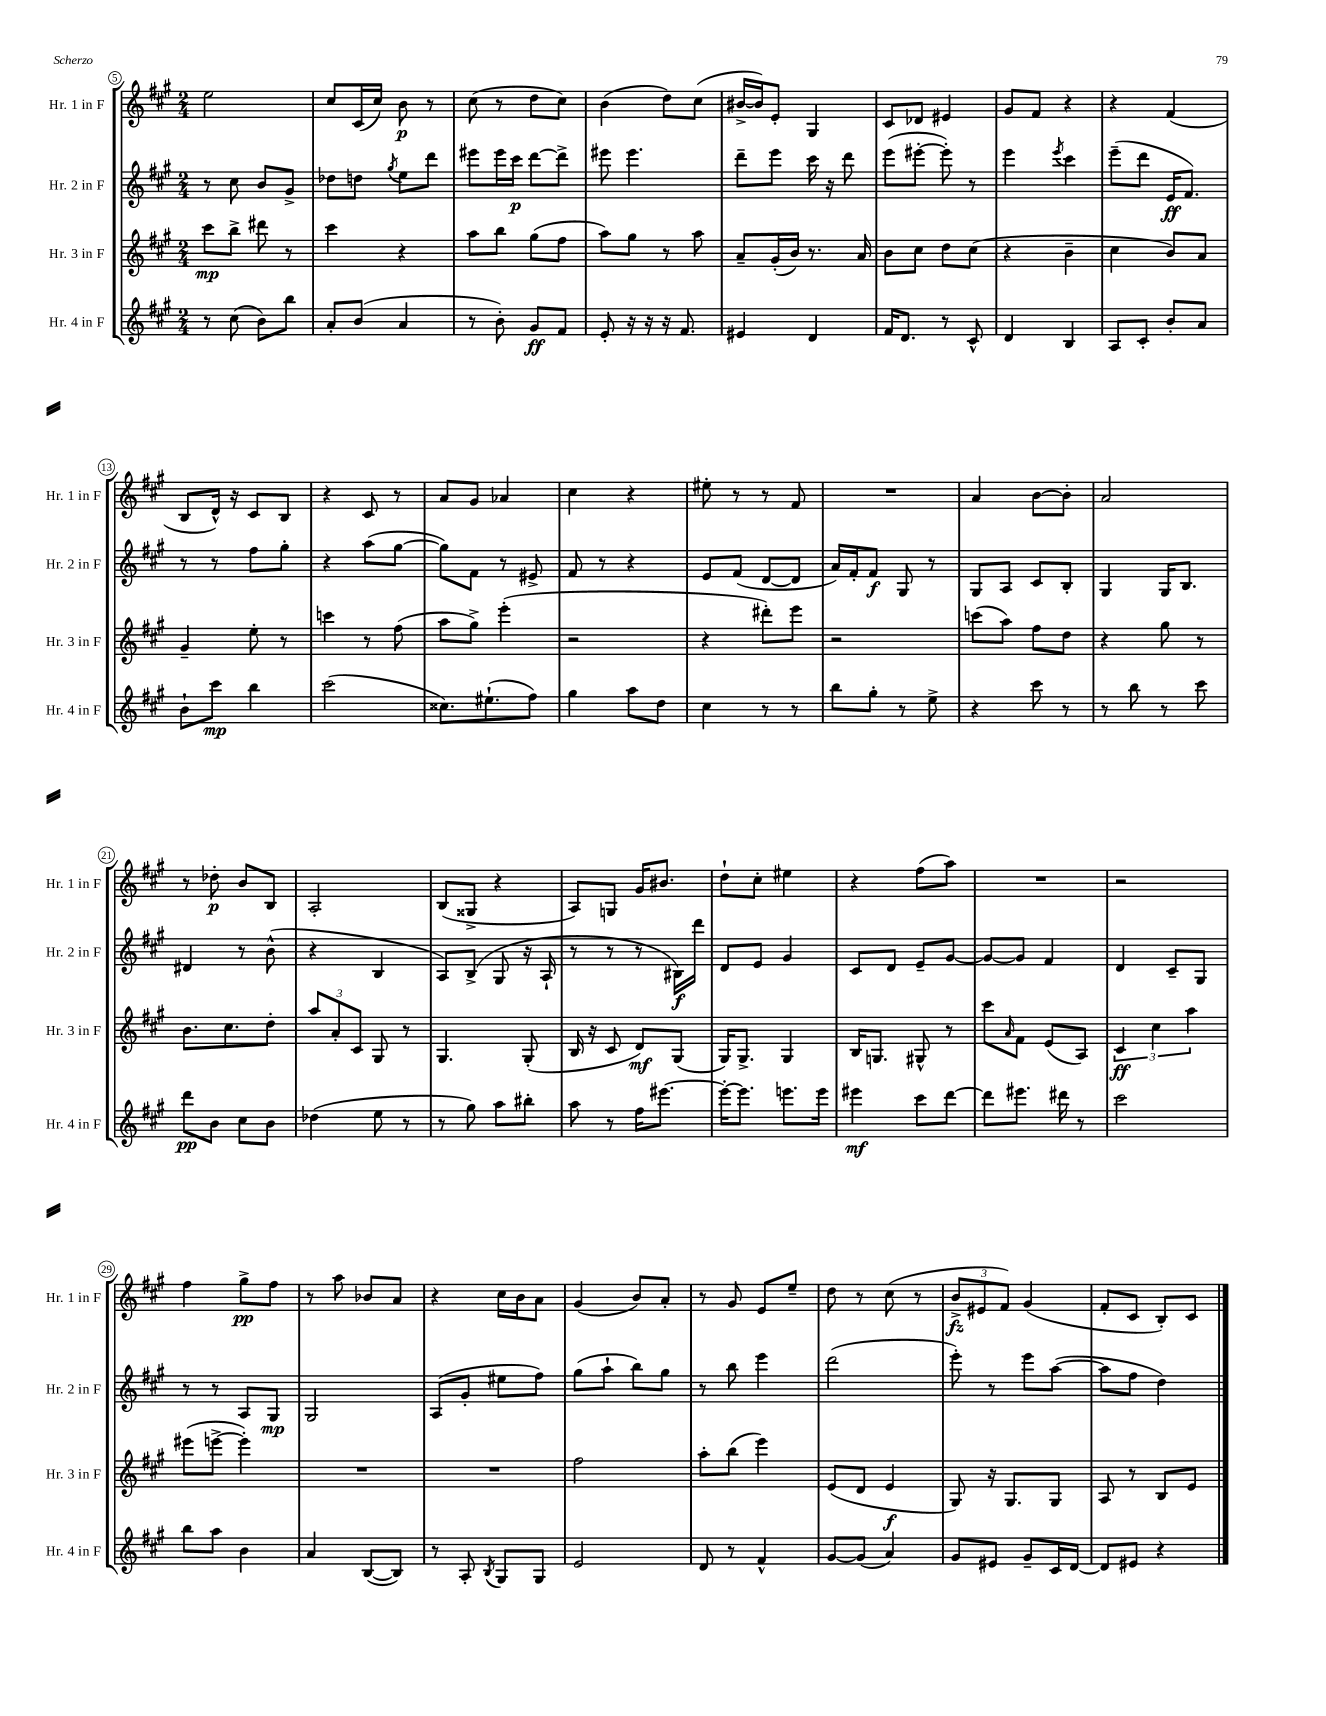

**kern	**dynam	**kern	**dynam	**kern	**dynam	**kern	**dynam
*part4	*part4	*part3	*part3	*part2	*part2	*part1	*part1
*staff4	*staff4	*staff3	*staff3	*staff2	*staff2	*staff1	*staff1
*I"Hr. 4 in F	*	*I"Hr. 3 in F	*	*I"Hr. 2 in F	*	*I"Hr. 1 in F	*
*I'Hr. 4 in F	*	*I'Hr. 3 in F	*	*I'Hr. 2 in F	*	*I'Hr. 1 in F	*
*clefG2	*	*clefG2	*	*clefG2	*	*clefG2	*
*k[f#c#g#]	*	*k[f#c#g#]	*	*k[f#c#g#]	*	*k[f#c#g#]	*
*M2/4	*	*M2/4	*	*M2/4	*	*M2/4	*
=5	=5	=5	=5	=5	=5	=5	=5
8r	.	8ccc#\L	mp	8r	.	2ee\	.
(8cc#\	.	8bb^\J	.	8cc#\	.	.	.
8b\L)	.	8ddd#X\	.	8b/L	.	.	.
8bb\J	.	8r	.	8g#^/J	.	.	.
=6	=6	=6	=6	=6	=6	=6	=6
8a'/L	.	4ccc#\	.	8dd-X\L	.	8cc#/L	.
(8b/J	.	.	.	8ddn\J	.	(16c#/L	.
.	.	.	.	.	.	16cc#/JJ)	.
.	.	.	.	8qgg#/	.	.	.
4a/	.	4r	.	8ee\L	.	8b\	p
.	.	.	.	8ddd\J	.	8r	.
=7	=7	=7	=7	=7	=7	=7	=7
8r	.	8aa\L	.	8eee#X\L	.	(8cc#\	.
8b'\)	.	8bb\J	.	16eee#\L	.	8r	.
.	.	.	.	16ccc#\JJ	p	.	.
8g#/L	ff	(8gg#\L	.	[8ddd\L	.	8dd\L	.
8f#/J	.	8ff#\J	.	8ddd^\J]	.	8cc#\J)	.
=8	=8	=8	=8	=8	=8	=8	=8
8e'/	.	8aa\L)	.	8eee#X\	.	(4b\	.
16r	.	8gg#\J	.	4.eee#\	.	.	.
16r	.	.	.	.	.	.	.
16r	.	8r	.	.	.	8dd\L)	.
8.f#/	.	.	.	.	.	.	.
.	.	8aa\	.	.	.	(8cc#\J	.
=9	=9	=9	=9	=9	=9	=9	=9
4e#X/	.	8a~/L	.	8ddd~\L	.	[16b#X^/LL	.
.	.	.	.	.	.	16b#/J])	.
.	.	(16g#'/L	.	8eee\J	.	8e'/J	.
.	.	16b/JJ)	.	.	.	.	.
4d/	.	8.r	.	16ccc#\	.	4G#/	.
.	.	.	.	16r	.	.	.
.	.	.	.	8ddd\	.	.	.
.	.	16a/	.	.	.	.	.
=10	=10	=10	=10	=10	=10	=10	=10
16f#/KL	.	8b\L	.	(8eee\L	.	8c#/L	.
8.d/J	.	.	.	.	.	.	.
.	.	8cc#\J	.	[8eee#X'\J	.	8d-X/J	.
8r	.	8dd\L	.	8eee#'\])	.	4e#X/	.
8c#^^/	.	(8cc#\J	.	8r	.	.	.
=11	=11	=11	=11	=11	=11	=11	=11
4d/	.	4r	.	4eee\	.	8g#/L	.
.	.	.	.	.	.	8f#/J	.
.	.	.	.	8qeee/	.	.	.
4B/	.	4b~\	.	4ccc#\	.	4r	.
=12	=12	=12	=12	=12	=12	=12	=12
8A/L	.	4cc#\	.	(8eee~\L	.	4r	.
8c#'/J	.	.	.	8ddd\J	.	.	.
8b'/L	.	8b/L)	.	16e/KL	ff	(4f#/	.
.	.	.	.	8.f#/J)	.	.	.
8a/J	.	8a/J	.	.	.	.	.
!!LO:LB:g=z
=13	=13	=13	=13	=13	=13	=13	=13
8b`\L	.	4g#~/	.	8r	.	8B/L	.
8ccc#\J	mp	.	.	8r	.	16d^^/Jk)	.
.	.	.	.	.	.	16r	.
4bb\	.	8ee'\	.	8ff#\L	.	8c#/L	.
.	.	8r	.	8gg#'\J	.	8B/J	.
=14	=14	=14	=14	=14	=14	=14	=14
(2ccc#\	.	4cccn\	.	4r	.	4r	.
.	.	8r	.	(8aa\L	.	8c#/	.
.	.	(8ff#\	.	[8gg#\J	.	8r	.
=15	=15	=15	=15	=15	=15	=15	=15
8.cc##X\L)	.	8aa\L	.	8gg#\L])	.	8a/L	.
.	.	8gg#^\J)	.	8f#\J	.	8g#/J	.
(8.ee#X`\	.	.	.	.	.	.	.
.	.	(4eee'\	.	8r	.	4a-X/	.
8ff#\J)	.	.	.	8e#X^/	.	.	.
=16	=16	=16	=16	=16	=16	=16	=16
4gg#\	.	2r	.	8f#/	.	4cc#\	.
.	.	.	.	8r	.	.	.
8aa\L	.	.	.	4r	.	4r	.
8dd\J	.	.	.	.	.	.	.
=17	=17	=17	=17	=17	=17	=17	=17
4cc#\	.	4r	.	8e/L	.	8ee#X'\	.
.	.	.	.	(8f#/J	.	8r	.
8r	.	8ddd#X'\L)	.	[8d/L	.	8r	.
8r	.	8eee\J	.	8d/J]	.	8f#/	.
=18	=18	=18	=18	=18	=18	=18	=18
8bb\L	.	2r	.	16a/LL)	.	2r	.
.	.	.	.	16f#'/J	.	.	.
8gg#'\J	.	.	.	8f#/J	f	.	.
8r	.	.	.	8G#/	.	.	.
8ee^\	.	.	.	8r	.	.	.
=19	=19	=19	=19	=19	=19	=19	=19
4r	.	(8cccn\L	.	8G#/L	.	4a/	.
.	.	8aa\J)	.	8A/J	.	.	.
8ccc#\	.	8ff#\L	.	8c#/L	.	[8b\L	.
8r	.	8dd\J	.	8B'/J	.	8b'\J]	.
=20	=20	=20	=20	=20	=20	=20	=20
8r	.	4r	.	4G#/	.	2a/	.
8bb\	.	.	.	.	.	.	.
8r	.	8gg#\	.	16G#/KL	.	.	.
.	.	.	.	8.B/J	.	.	.
8ccc#\	.	8r	.	.	.	.	.
!!LO:LB:g=z
=21	=21	=21	=21	=21	=21	=21	=21
8ddd\L	pp	8.b\L	.	4d#X/	.	8r	.
8b\J	.	.	.	.	.	8dd-X'\	p
.	.	8.cc#\	.	.	.	.	.
8cc#\L	.	.	.	8r	.	8b/L	.
8b\J	.	8dd'\J	.	(8b^^\	.	8B/J	.
=22	=22	=22	=22	=22	=22	=22	=22
(4dd-X\	.	12aa/L	.	4r	.	2A'/	.
.	.	12a'/	.	.	.	.	.
.	.	12c#/J	.	.	.	.	.
8ee\	.	8G#/	.	4B/	.	.	.
8r	.	8r	.	.	.	.	.
=23	=23	=23	=23	=23	=23	=23	=23
8r	.	4.G#/	.	8A/L)	.	(8B/L	.
8gg#\)	.	.	.	(8B^/J	.	8G##X^/J	.
8aa\L	.	.	.	8G#/	.	4r	.
8bb#X'\J	.	(8G#'/	.	16r	.	.	.
.	.	.	.	16A`/	.	.	.
=24	=24	=24	=24	=24	=24	=24	=24
8aa\	.	16B/	.	8r	.	8A/L)	.
.	.	16r	.	.	.	.	.
8r	.	8c#/	.	8r	.	8Gn/J	.
16ff#\KL	.	8d/L)	mf	8r	.	16g#/KL	.
[8.eee#X\J	.	.	.	.	.	8.b#X/J	.
.	.	(8G#/J	.	16B#X\LL)	f	.	.
.	.	.	.	16ddd\JJ	.	.	.
=25	=25	=25	=25	=25	=25	=25	=25
16eee#'\KL_	.	16G#/KL)	.	8d/L	.	8dd`\L	.
8.eee#\J]	.	8.G#^/J	.	.	.	.	.
.	.	.	.	8e/J	.	8cc#'\J	.
8.eeen\L	.	4G#/	.	4g#/	.	4ee#X\	.
16eee\Jk	.	.	.	.	.	.	.
=26	=26	=26	=26	=26	=26	=26	=26
4eee#X\	mf	16B/KL	.	8c#/L	.	4r	.
.	.	8.Gn/J	.	.	.	.	.
.	.	.	.	8d/J	.	.	.
8ccc#\L	.	8G#X^^/	.	8e~/L	.	(8ff#\L	.
[8ddd\J	.	8r	.	[8g#/J	.	8aa\J)	.
=27	=27	=27	=27	=27	=27	=27	=27
8ddd\L]	.	8ccc#\L	.	8g#/L_	.	2r	.
.	.	16qqa/	.	.	.	.	.
8.eee#X\J	.	8f#\J	.	8g#/J]	.	.	.
.	.	(8e/L	.	4f#/	.	.	.
16ddd#X\	.	.	.	.	.	.	.
8r	.	8A/J)	.	.	.	.	.
=28	=28	=28	=28	=28	=28	=28	=28
2ccc#\	.	6c#/	ff	4d/	.	2r	.
.	.	6cc#\	.	.	.	.	.
.	.	.	.	8c#~/L	.	.	.
.	.	6aa\	.	.	.	.	.
.	.	.	.	8G#/J	.	.	.
!!LO:LB:g=z
=29	=29	=29	=29	=29	=29	=29	=29
8bb\L	.	(8eee#X\L	.	8r	.	4ff#\	.
8aa\J	.	[8eeen^\J	.	8r	.	.	.
4b\	.	4eee'\])	.	8A/L	.	8gg#^\L	pp
.	.	.	.	8G#/J	mp	8ff#\J	.
=30	=30	=30	=30	=30	=30	=30	=30
4a/	.	2r	.	2G#/	.	8r	.
.	.	.	.	.	.	8aa\	.
([8B/L	.	.	.	.	.	8b-X/L	.
8B/J])	.	.	.	.	.	8a/J	.
=31	=31	=31	=31	=31	=31	=31	=31
8r	.	2r	.	(8A/L	.	4r	.
8A'/	.	.	.	8g#'/J	.	.	.
8qB/	.	.	.	.	.	.	.
8G#/L	.	.	.	8ee#X\L	.	16cc#\LL	.
.	.	.	.	.	.	16b\J	.
8G#/J	.	.	.	8ff#\J)	.	8a\J	.
=32	=32	=32	=32	=32	=32	=32	=32
2e/	.	2ff#\	.	(8gg#\L	.	(4g#/	.
.	.	.	.	8aa`\J	.	.	.
.	.	.	.	8bb\L)	.	8b/L)	.
.	.	.	.	8gg#\J	.	8a'/J	.
=33	=33	=33	=33	=33	=33	=33	=33
8d/	.	8aa'\L	.	8r	.	8r	.
8r	.	(8bb\J	.	8bb\	.	8g#/	.
4f#^^/	.	4eee\)	.	4eee\	.	8e/L	.
.	.	.	.	.	.	8ee~/J	.
=34	=34	=34	=34	=34	=34	=34	=34
[8g#/L	.	(8e/L	.	(2ddd\	.	8dd\	.
(8g#/J]	.	8d/J	.	.	.	8r	.
4a/)	.	4e/	f	.	.	(8cc#\	.
.	.	.	.	.	.	8r	.
=35	=35	=35	=35	=35	=35	=35	=35
8g#/L	.	8G#/)	.	8eee'\)	.	12b^/L	fz
.	.	.	.	.	.	12e#X/	.
8e#X/J	.	16r	.	8r	.	.	.
.	.	.	.	.	.	12f#/J)	.
.	.	8.G#/L	.	.	.	.	.
8g#~/L	.	.	.	8eee\L	.	(4g#/	.
16c#/L	.	8G#/J	.	([8aa\J	.	.	.
[16d/JJ	.	.	.	.	.	.	.
=36	=36	=36	=36	=36	=36	=36	=36
8d/L]	.	8A/	.	8aa\L]	.	8f#'/L	.
8e#X/J	.	8r	.	8ff#\J	.	8c#/J	.
4r	.	8B/L	.	4dd\)	.	8B'/L)	.
.	.	8e/J	.	.	.	8c#/J	.
==	==	==	==	==	==	==	==
*-	*-	*-	*-	*-	*-	*-	*-
